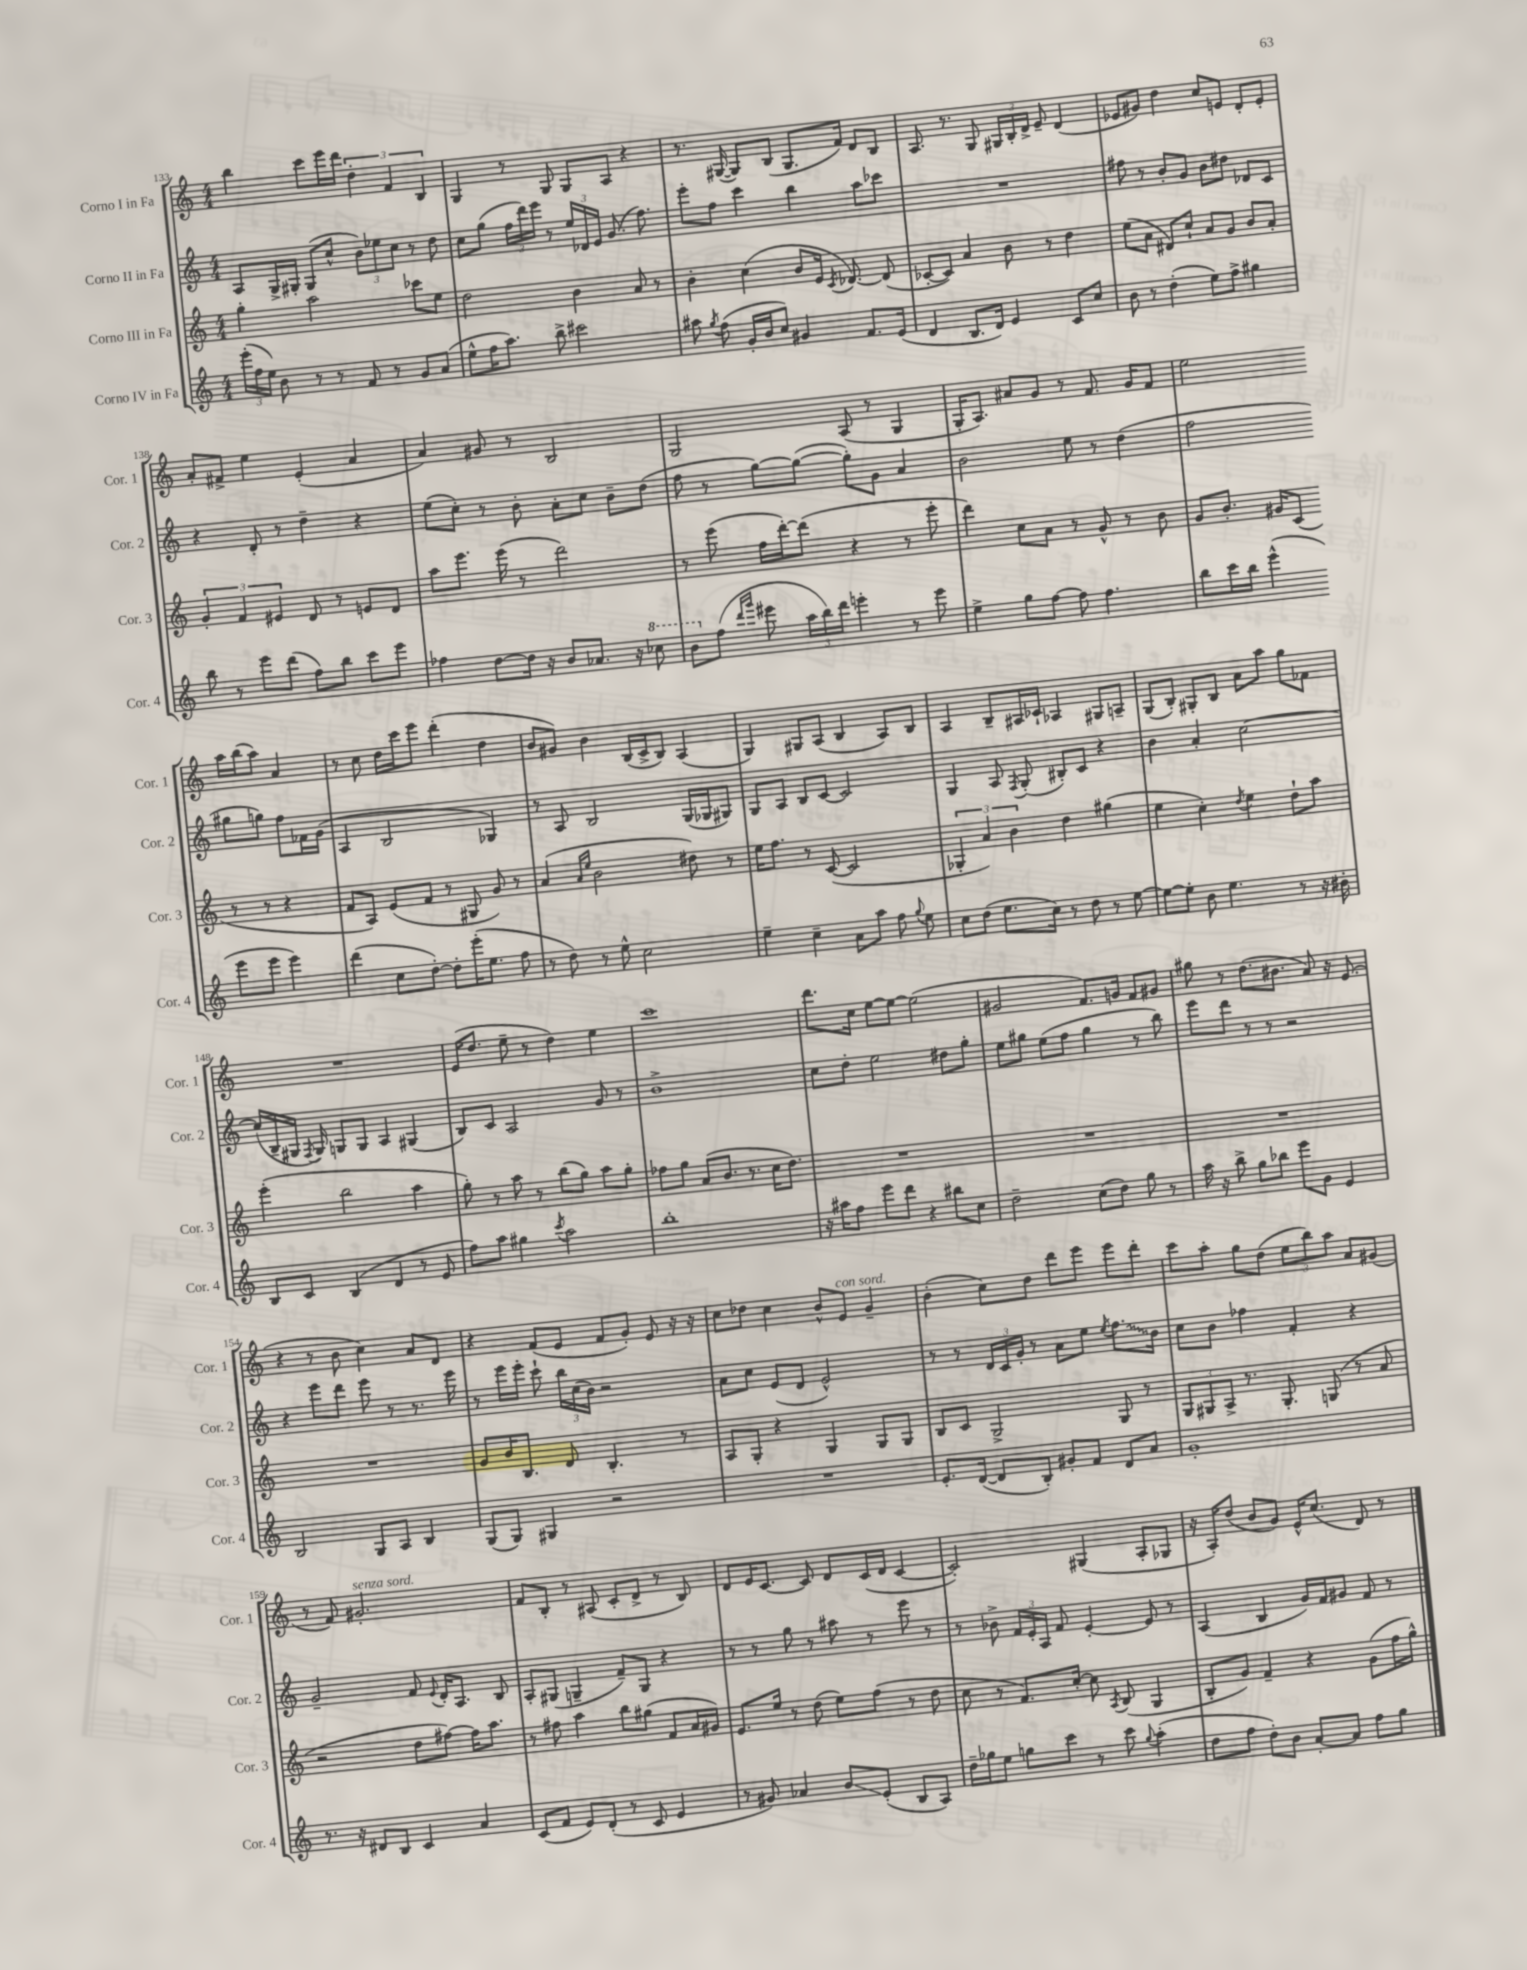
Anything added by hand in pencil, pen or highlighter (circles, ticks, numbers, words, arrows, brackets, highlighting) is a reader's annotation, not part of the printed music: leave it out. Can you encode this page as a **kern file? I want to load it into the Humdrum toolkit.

**kern	**kern	**kern	**kern
*staff4	*staff3	*staff2	*staff1
*clefG2	*clefG2	*clefG2	*clefG2
*k[]	*k[]	*k[]	*k[]
*M4/4	*M4/4	*M4/4	*M4/4
(24eee'	4gg'	8A	4bb
24ff	.	.	.
24ee)	.	.	.
8b	.	16G^	.
.	.	16G#'	.
8r	2aa	(8G#	8ccc
8r	.	8cc^^	16eee
.	.	.	16ddd
8f	.	12b)	6dd'
.	.	12ee-	.
8r	.	.	.
.	.	12cc	6f
8g	8ccc-	8r	.
.	.	.	6B
(8a	8ee	8dd	.
=	=	=	=
8ee^^	2dd	8cc	4G
16ff	.	(8gg	.
8.aa)	.	.	.
.	.	24ff	8r
.	.	24ddd)	.
.	.	24eee	.
8bb^	.	8r	8G
2ccc#	4b	24ee	8G
.	.	24d-	.
.	.	24e	.
.	.	(8.g	8A
.	8a	.	4r
.	.	8.ff)	.
.	8r	.	.
=	=	=	=
8aa#	4b'	8eee'	8.r
8qgg	.	.	.
(8ff	.	8ff	.
.	.	.	([16G#
16g'	(4cc	4ccc	8G#])
16b	.	.	.
8cc)	.	.	(8B
4g#	8b	4bb	8.G#
.	16e	.	.
.	8qc	.	.
.	[8.d-)	.	16f)
8.f	.	8aa	8d
.	(8d-]	8ccc-	8B
(16e	.	.	.
=	=	=	=
4d	[8c-'	1r	8.A
.	8c-])	.	.
.	.	.	8.r
8.B	4a	.	.
.	.	.	8G
16d)	.	.	.
4e	8b	.	24G#
.	.	.	24B'
.	.	.	24d^
.	8r	.	8e~
8c	4dd	.	(4d
8cc	.	.	.
=	=	=	=
8b	(8ee	8ff#	8e-
8r	8a	8r	8g#)
(4dd'	8d#)	8b'	4dd
.	8cc`	8g	.
8ee)	8a	8b	8cc
8ff^	8g	8dd#	8e
4gg#	8b	8d-	8d'
.	8a'	8c	8e'
=	=	=	=
8bb	6g'	4r	8a'
8r	.	.	8f#^
.	6f	.	.
8eee	.	8d'	4ee
.	6e#	.	.
(8ddd	.	8r	.
8ff)	8d	4dd~	(4e'
8bb	8r	.	.
8ccc	8e	4r	4a
8eee	8d	.	.
=	=	=	=
4ff-	8aa	(8ee	4a)
.	8.eee	8cc')	.
[8dd	.	8r	8g#
.	(16eee	.	.
16dd]	8r	8b'	8r
16r	.	.	.
8b	2ddd)	8a'	2B
8.a-	.	8cc	.
.	.	8b~	.
16r	.	.	.
8ccc-	.	(8dd	.
=	=	=	=
8bb	8r	8ff	2G
(8ff	(8eee	8r	.
16qqddd	.	.	.
16qqggg	.	.	.
8eee#	16ff	[8gg)	.
.	[16ddd')	.	.
24aa	(8ddd]	(8gg_	.
24bb)	.	.	.
24ddd	.	.	.
4eee'	4r	8gg'])	(8A
.	.	8g	8r
8r	8r	4a	4G
8eee	8eee'	.	.
=	=	=	=
4ee^	4ddd)	2b	16G'
.	.	.	8.A)
8gg	8cc	.	8a#
[8ff	8a	.	8g
8ff]	8r	8ee	8r
4.ff	8g^^	8r	8.f
.	8r	(4dd	.
.	.	.	16g
.	8b	.	8f
=	=	=	=
8bb	8g	2ff	2ee
16ccc	8.b'	.	.
16bb	.	.	.
(4eee^^	.	.	.
.	16g#	.	.
.	(8c	.	.
8eee	8r	8gg#	16aa
.	.	.	(16bb
8eee	8r	8gg)	8aa)
4eee)	4r	8ff	4a
.	.	16f-	.
.	.	(16g	.
=	=	=	=
(4ddd	8f	4A	8r
.	8A)	.	8cc
8cc	(8e	2B	16dd
.	.	.	16ccc
[8dd')	8f	.	8eee
8dd']	8r	.	(4ddd'
(16eee'	8G#	.	.
8.ee	.	.	.
.	8g)	4G-)	4dd
8ff	8r	.	.
=	=	=	=
8r	(4a	8r	8b
8dd)	.	8A	8g#)
.	16qqa	.	.
.	16qqee	.	.
8r	2b	2B	4b
8ee^^	.	.	.
2cc	.	.	(16B
.	.	.	16c^
.	.	.	8B)
.	8dd#)	(16G	(4A
.	.	16G-	.
.	8r	8G#)	.
=	=	=	=
4ee~	16ee	8G	4G)
.	8.ff	.	.
.	.	8A	.
4cc~	8r	8B	8G#
.	([8c	[8c	(8A
8a	2c]	2c]	4B
8aa	.	.	.
8ff	.	.	8A)
8qqgg	.	.	.
8ee	.	.	8B
=	=	=	=
8cc	6G-'	4G	4A
(8dd	.	.	.
.	6a)	.	.
8.ee	.	8A	8B~
.	6b	.	.
.	.	8qF	.
.	.	(8G'	16A#
16cc)	.	.	16c-`
8r	4dd	8B#')	4A-
8dd	.	8c	.
8r	(4gg#	4r	8G#
[8ee	.	.	8A~
=	=	=	=
8ee_	4ee	4b	(8G
8ee']	.	.	8B')
8b	4cc')	4a'	8G#'
4.ee	.	.	8B
.	8qdd	.	.
.	4ee	[2cc	8a
.	.	.	8aa
8r	8dd`	.	8gg
16r	8aa	.	8f-
16b#'	.	.	.
=	=	=	=
8B	(4eee'	(16cc]	1r
.	.	16B~	.
8c	.	16G#	.
.	.	8qF	.
.	.	16G#)	.
(4B	2bb	8G	.
.	.	8G	.
4d	.	4A	.
8r	4aa	(4G#	.
8e	.	.	.
=	=	=	=
8ff)	8gg')	8B)	(16e
.	.	.	8.dd
8aa	8r	8c	.
4gg#	8aa	2A	8ee~
.	8r	.	8r
8qccc	.	.	.
2aa	(8bb	.	4dd)
.	8gg)	.	.
.	8aa	8g	4ee
.	8gg'	8r	.
=	=	=	=
1bb'	8ff-	1b^	1ccc
.	8gg	.	.
.	(8a	.	.
.	8.b	.	.
.	8.r	.	.
.	16cc	.	.
.	8.dd)	.	.
=	=	=	=
16r	1r	8cc	8.ddd
16aa#	.	.	.
8ff	.	8dd'	.
.	.	.	16cc
8eee	.	2ee	[8ee
8ddd	.	.	8ee_
4r	.	.	(2ee]
8bb#	.	8dd#	.
8cc	.	8gg'	.
=	=	=	=
2dd~	1r	8ee	2g#
.	.	8gg#	.
.	.	(8ee	.
.	.	8ff	.
(8cc	.	4gg#	8.f)
8dd)	.	.	.
.	.	.	16g
8gg	.	8r	8f
8r	.	8bb)	8g#
=	=	=	=
16aa	1r	8eee	8gg#
16r	.	.	.
8bb^	.	8ddd	8r
8gg	.	8r	(8.dd
8bb-	.	8r	.
.	.	.	8.b#
8eee	.	2r	.
8g	.	.	8a)
4e	.	.	16r
.	.	.	(8.e
=	=	=	=
2B	1r	4r	4r
.	.	8eee	8r
.	.	8ddd	8b
8G	.	8eee	4cc)
8A	.	8r	.
4B	.	8.r	8a
.	.	.	8d
.	.	16eee	.
=	=	=	=
(8G	8g	8r	4r
8G)	16b	16eee	.
.	8.B	16eee'	.
4G#	.	8ccc`	(8f
.	8d	24bb	8e
.	.	(24cc	.
.	.	24b)	.
2r	4.B'	2r	8f
.	.	.	8g')
.	.	.	8e
.	8r	.	16r
.	.	.	16r
=	=	=	=
1r	8A	8a	8cc
.	8G'	8cc	8dd-
.	4r	(8e	4cc
.	.	8d	.
.	4G	2e^^)	8b^^
.	.	.	8e
.	8G	.	4g~
.	8G	.	.
=	=	=	=
8.e'	8B	8r	(4b'
.	8c	8r	.
([16d	.	.	.
8d]	2G^	24d	8cc)
.	.	24c	.
.	.	24g'	.
8B')	.	8r	8dd
8g#'	.	8a	8ddd
8f	.	8ee	8eee
.	.	8qee	.
8d	8G	8.ff	8eee
8a	8r	.	8ddd'
.	.	16b	.
=	=	=	=
1g'	12G	8cc	8ccc
.	12G#	.	.
.	.	8b	8aa'
.	12A^	.	.
.	8.r	4ff-	8gg
.	.	.	(8dd
.	8.G#'	.	.
.	.	4f'	12ee
.	.	.	12bb)
.	(8G	.	.
.	.	.	12aa
.	8r	4r	8a
.	8a	.	(8g#
=	=	=	=
8.r	2r	2g~	8r
.	.	.	8f)
16r	.	.	.
8d#	.	.	2.g#'
8B	.	.	.
4c	8dd	8f	.
.	.	8qqe	.
.	[8ff#)	16d'	.
.	.	8.A	.
4a	16ff#]	.	.
.	8.aa	.	.
.	.	8B	.
=	=	=	=
(8c	8r	8A'	8f
8f	8ff#	(8G#	8B'
8e)	4aa	4G~	8r
(8d'	.	.	(8A#
8r	8bb	8f~)	8c'
8c	(8gg#	8G	8d^
4e	8f	4r	8r
.	16a	.	8B)
.	16g#)	.	.
=	=	=	=
8r	8.e	8r	8d
8g#)	.	8r	16e
.	16ee	.	[8.c
4a-	8r	8gg	.
.	(8dd	8r	8c]
8b	8ee)	8aa#	8d
(8e'	(8ff	8r	(16c
.	.	.	16d
8B	8r	8eee	[4c
8A)	8dd	8r	.
=	=	=	=
16dd~	8cc	8r	2c'])
16gg-	.	.	.
8ee	8r	8b-^	.
8gg	8.f)	24f	.
.	.	24e'	.
.	.	24A	.
8ccc	.	8f	.
.	[16cc'	.	.
8r	8cc]	[4e'	(4G#
.	8qA	.	.
8ccc	(8B	.	.
8qqgg	.	.	.
(4aa'	4G	8e]	8A'
.	.	8r	8G-
=	=	=	=
8dd	8B'	(4A	16r
.	.	.	16A')
8ff	8g)	.	(8dd
8dd')	4f~	4B	8b
8b	.	.	8g)
[8a'	4r	16g)	16e^^
.	.	16f	(8.cc
8a]	.	8g#	.
8ff	(8g	8f	8d)
8gg	16ff	8r	8r
.	16gg^^)	.	.
==	==	==	==
*-	*-	*-	*-
